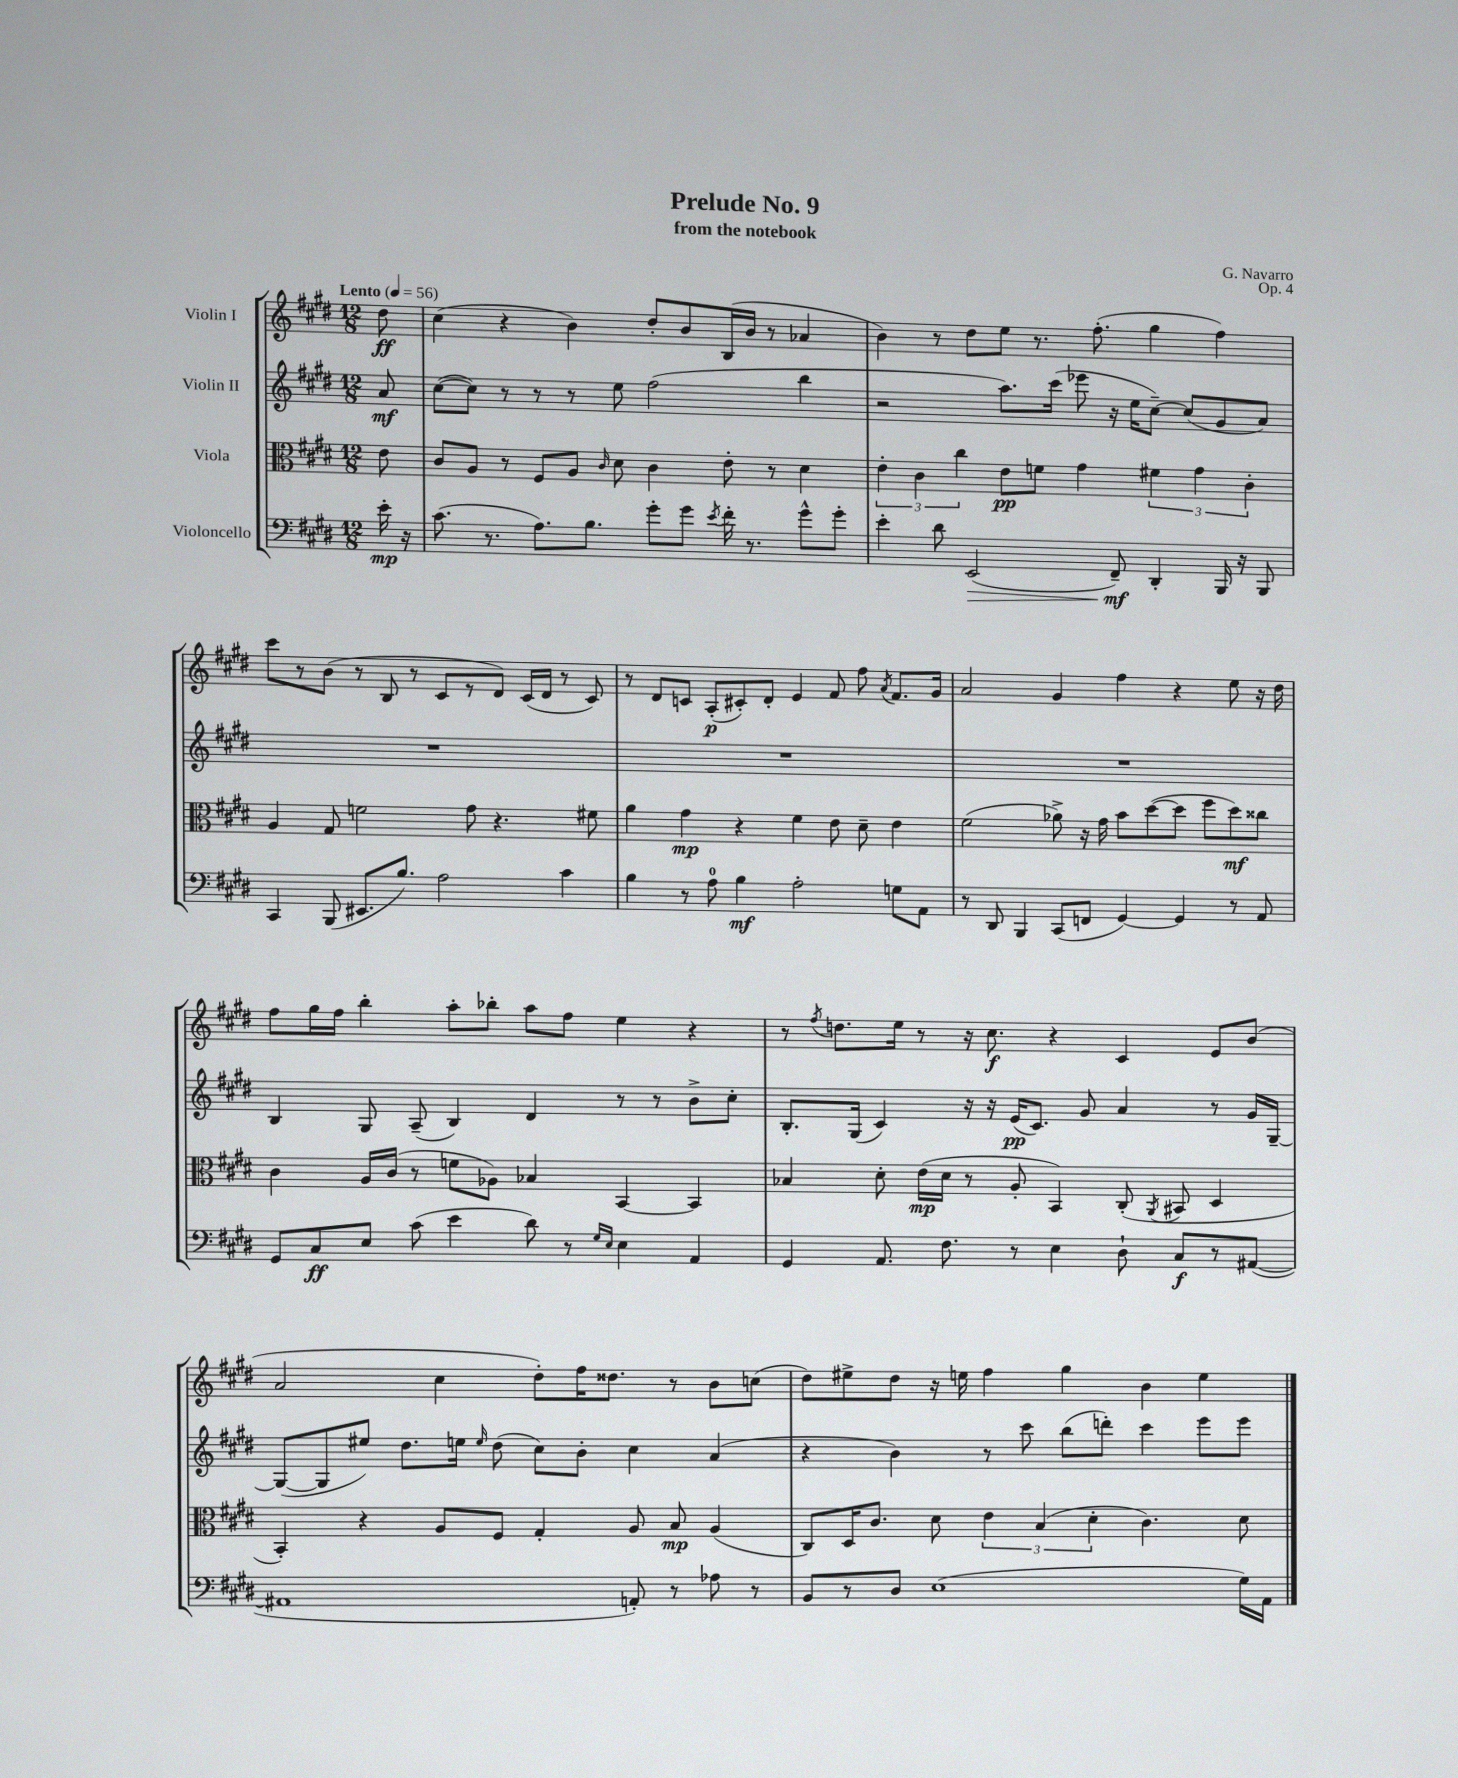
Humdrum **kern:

**kern	**dynam	**kern	**dynam	**kern	**dynam	**kern	**dynam
*part4	*part4	*part3	*part3	*part2	*part2	*part1	*part1
*staff4	*staff4	*staff3	*staff3	*staff2	*staff2	*staff1	*staff1
*I"Violoncello	*	*I"Viola	*	*I"Violin II	*	*I"Violin I	*
*clefF4	*	*clefC3	*	*clefG2	*	*clefG2	*
*k[f#c#g#d#]	*	*k[f#c#g#d#]	*	*k[f#c#g#d#]	*	*k[f#c#g#d#]	*
*M12/8	*	*M12/8	*	*M12/8	*	*M12/8	*
*MM56	*	*MM56	*	*MM56	*	*MM56	*
=	=	=	=	=	=	=	=
!	!	!	!	!	!	!LO:TX:a:B:t=Lento	!
16e'\	mp	8e\	.	8a/	mf	8dd#\	ff
16r	.	.	.	.	.	.	.
=1	=1	=1	=1	=1	=1	=1	=1
(8.c#\	.	8c#/L	.	([8cc#\L	.	(4cc#\	.
.	.	8A/J	.	8cc#\J])	.	.	.
8.r	.	.	.	.	.	.	.
.	.	8r	.	8r	.	4r	.
8.A\L)	.	8F#/L	.	8r	.	.	.
.	.	8A/J	.	8r	.	4b\)	.
8.B\J	.	.	.	.	.	.	.
.	.	16qqc#/	.	.	.	.	.
.	.	8d#\	.	8ee\	.	.	.
8g#'\L	.	4c#\	.	(2ff#\	.	8dd#'/L	.
8g#\J	.	.	.	.	.	8b/	.
8qe/	.	.	.	.	.	.	.
16f#'\	.	8e'\	.	.	.	(16B/L	.
8.r	.	.	.	.	.	16b/JJ	.
.	.	8r	.	.	.	8r	.
8g#^^\L	.	4d#\	.	4bb\	.	4a-X/	.
8g#'\J	.	.	.	.	.	.	.
=2	=2	=2	=2	=2	=2	=2	=2
4e'\	.	6e'\	.	2r	.	4b\)	.
.	.	6c#\	.	.	.	.	.
8d#\	.	.	.	.	.	8r	.
.	.	6cc#\	.	.	.	.	.
!	!LO:HP:b	!	!	!	!	!	!
(2EE/	>	.	.	.	.	8dd#\L	.
.	.	8e\L	pp	8.aa\L)	.	8ee\J	.
.	.	8fn\J	.	.	.	8.r	.
.	.	.	.	(16ccc#\Jk	.	.	.
.	.	4g#\	.	8eee-X\	.	.	.
.	.	.	.	.	.	(8.ff#'\	.
8FF#~/)	mf	.	.	16r	.	.	.
.	.	.	.	16ee\KL	.	.	.
4DD#'/	]	6f#X\	.	[8cc#~\J)	.	4gg#\	.
.	.	.	.	(8cc#/L]	.	.	.
.	.	6g#\	.	.	.	.	.
16BBB/	.	.	.	8g#/	.	4ff#\)	.
16r	.	.	.	.	.	.	.
.	.	6c#'\	.	.	.	.	.
8BBB/	.	.	.	8a/J)	.	.	.
!!LO:LB:g=z
=3	=3	=3	=3	=3	=3	=3	=3
4CC#/	.	4A/	.	1.r	.	8ccc#\L	.
.	.	.	.	.	.	8r	.
(8BBB/	.	8G#/	.	.	.	(8b\J	.
8.EE#X/L	.	2fn\	.	.	.	8r	.
.	.	.	.	.	.	8B/	.
8.B/J)	.	.	.	.	.	.	.
.	.	.	.	.	.	8r	.
2A\	.	.	.	.	.	8c#/L	.
.	.	8g#\	.	.	.	8r	.
.	.	4.r	.	.	.	8d#/J)	.
.	.	.	.	.	.	(16c#/LL	.
.	.	.	.	.	.	16d#/JJ	.
4c#\	.	.	.	.	.	8r	.
.	.	8f#X\	.	.	.	8c#/)	.
=4	=4	=4	=4	=4	=4	=4	=4
4B\	.	4a\	.	1.r	.	8r	.
.	.	.	.	.	.	8d#/L	.
8r	.	4g#\	mp	.	.	8cn/J	.
8A\	.	.	.	.	.	(8A'/L	p
4B\	mf	4r	.	.	.	8c#X'/)	.
.	.	.	.	.	.	8d#'/J	.
2A'\	.	4f#\	.	.	.	4e/	.
.	.	8e\	.	.	.	8f#/	.
.	.	8d#~\	.	.	.	8ff#\	.
.	.	.	.	.	.	8qa/	.
8Gn\L	.	4e\	.	.	.	8.f#/L	.
8AA\J	.	.	.	.	.	.	.
.	.	.	.	.	.	16g#/Jk	.
=5	=5	=5	=5	=5	=5	=5	=5
8r	.	(2f#\	.	1.r	.	2a/	.
8DD#/	.	.	.	.	.	.	.
4BBB/	.	.	.	.	.	.	.
(8CC#/L	.	8a-X^\)	.	.	.	4g#/	.
8FFn/J	.	16r	.	.	.	.	.
.	.	16g#\	.	.	.	.	.
[4GG#/)	.	8b\L	.	.	.	4ff#\	.
.	.	([8dd#\	.	.	.	.	.
4GG#/]	.	8dd#\J]	.	.	.	4r	.
.	.	8ff#\L	.	.	.	.	.
8r	.	8dd#\)	mf	.	.	8ee\	.
8AA/	.	8cc##X\J	.	.	.	16r	.
.	.	.	.	.	.	16dd#\	.
!!LO:LB:g=z
=6	=6	=6	=6	=6	=6	=6	=6
8GG#/L	.	4c#\	.	4B/	.	8ff#\L	.
8C#/	ff	.	.	.	.	16gg#\L	.
.	.	.	.	.	.	16ff#\JJ	.
8E/J	.	16A/LL	.	8G#/	.	4bb'\	.
.	.	(16c#/JJ	.	.	.	.	.
(8c#\	.	8r	.	(8A~/	.	.	.
4e\	.	8fn\L	.	4B/)	.	8aa'\L	.
.	.	8A-X\J)	.	.	.	8bb-X'\J	.
8d#\)	.	4B-X/	.	4d#/	.	8aa\L	.
8r	.	.	.	.	.	8ff#\J	.
16qqG#/LL	.	.	.	.	.	.	.
16qqE/JJ	.	.	.	.	.	.	.
4E\	.	[4BB/	.	8r	.	4ee\	.
.	.	.	.	8r	.	.	.
4AA/	.	4BB/]	.	8b^\L	.	4r	.
.	.	.	.	8cc#'\J	.	.	.
=7	=7	=7	=7	=7	=7	=7	=7
4GG#/	.	4B-X/	.	8.B'/L	.	8r	.
.	.	.	.	.	.	8qff#/	.
.	.	.	.	.	.	8.ddn\L	.
.	.	.	.	(16G#/Jk	.	.	.
8.AA/	.	8d#'\	.	4c#/)	.	.	.
.	.	.	.	.	.	16ee\Jk	.
.	.	(16e\LL	mp	.	.	8r	.
8.F#\	.	16d#\JJ	.	.	.	.	.
.	.	8r	.	16r	.	16r	.
.	.	.	.	16r	.	8.cc#\	f
8r	.	8A'/	.	(16e/KL	pp	.	.
.	.	.	.	8.c#/J)	.	.	.
4E\	.	4BB/)	.	.	.	4r	.
.	.	.	.	8g#/	.	.	.
8D#`\	.	(8C#'/	.	4a/	.	4c#/	.
.	.	8qAA/	.	.	.	.	.
8C#/L	f	8BB#X/	.	.	.	.	.
8r	.	4D#/	.	8r	.	8e/L	.
([8AA#X/J	.	.	.	16g#/LL	.	(8b/J	.
.	.	.	.	[16G#~/JJ	.	.	.
!!LO:LB:g=z
=8	=8	=8	=8	=8	=8	=8	=8
1AA#X]	.	4BB'/)	.	(8G#/L_	.	2a/	.
.	.	.	.	8G#/]	.	.	.
.	.	4r	.	8ee#X/J)	.	.	.
.	.	.	.	8.dd#\L	.	.	.
.	.	8A/L	.	.	.	4cc#\	.
.	.	.	.	16een\Jk	.	.	.
.	.	.	.	16qqee/	.	.	.
.	.	8F#/J	.	(8dd#\	.	.	.
.	.	4G#'/	.	8cc#\L)	.	8dd#'\L)	.
.	.	.	.	8b'\J	.	16ff#\K	.
.	.	.	.	.	.	8.dd##X\J	.
8AAn'/)	.	8A/	.	4cc#\	.	.	.
8r	.	8B/	mp	.	.	8r	.
8A-X\	.	(4A/	.	(4a/	.	8b\L	.
8r	.	.	.	.	.	(8ccn\J	.
=9	=9	=9	=9	=9	=9	=9	=9
8BB/L	.	8C#/L)	.	4r	.	8dd#\L)	.
8r	.	16D#/K	.	.	.	8ee#X^\	.
.	.	8.c#/J	.	.	.	.	.
8D#/J	.	.	.	4b\)	.	8dd#\J	.
(1E	.	8d#\	.	.	.	16r	.
.	.	.	.	.	.	16een\	.
.	.	6e\	.	8r	.	4ff#\	.
.	.	.	.	8ccc#\	.	.	.
.	.	(6B/	.	.	.	.	.
.	.	.	.	(8bb\L	.	4gg#\	.
.	.	6d#'\	.	.	.	.	.
.	.	.	.	8dddn'\J)	.	.	.
.	.	4.c#\)	.	4ccc#\	.	4b\	.
.	.	.	.	8eee\L	.	4ee\	.
16G#\LL)	.	8d#\	.	8eee\J	.	.	.
16AA\JJ	.	.	.	.	.	.	.
==	==	==	==	==	==	==	==
*-	*-	*-	*-	*-	*-	*-	*-
